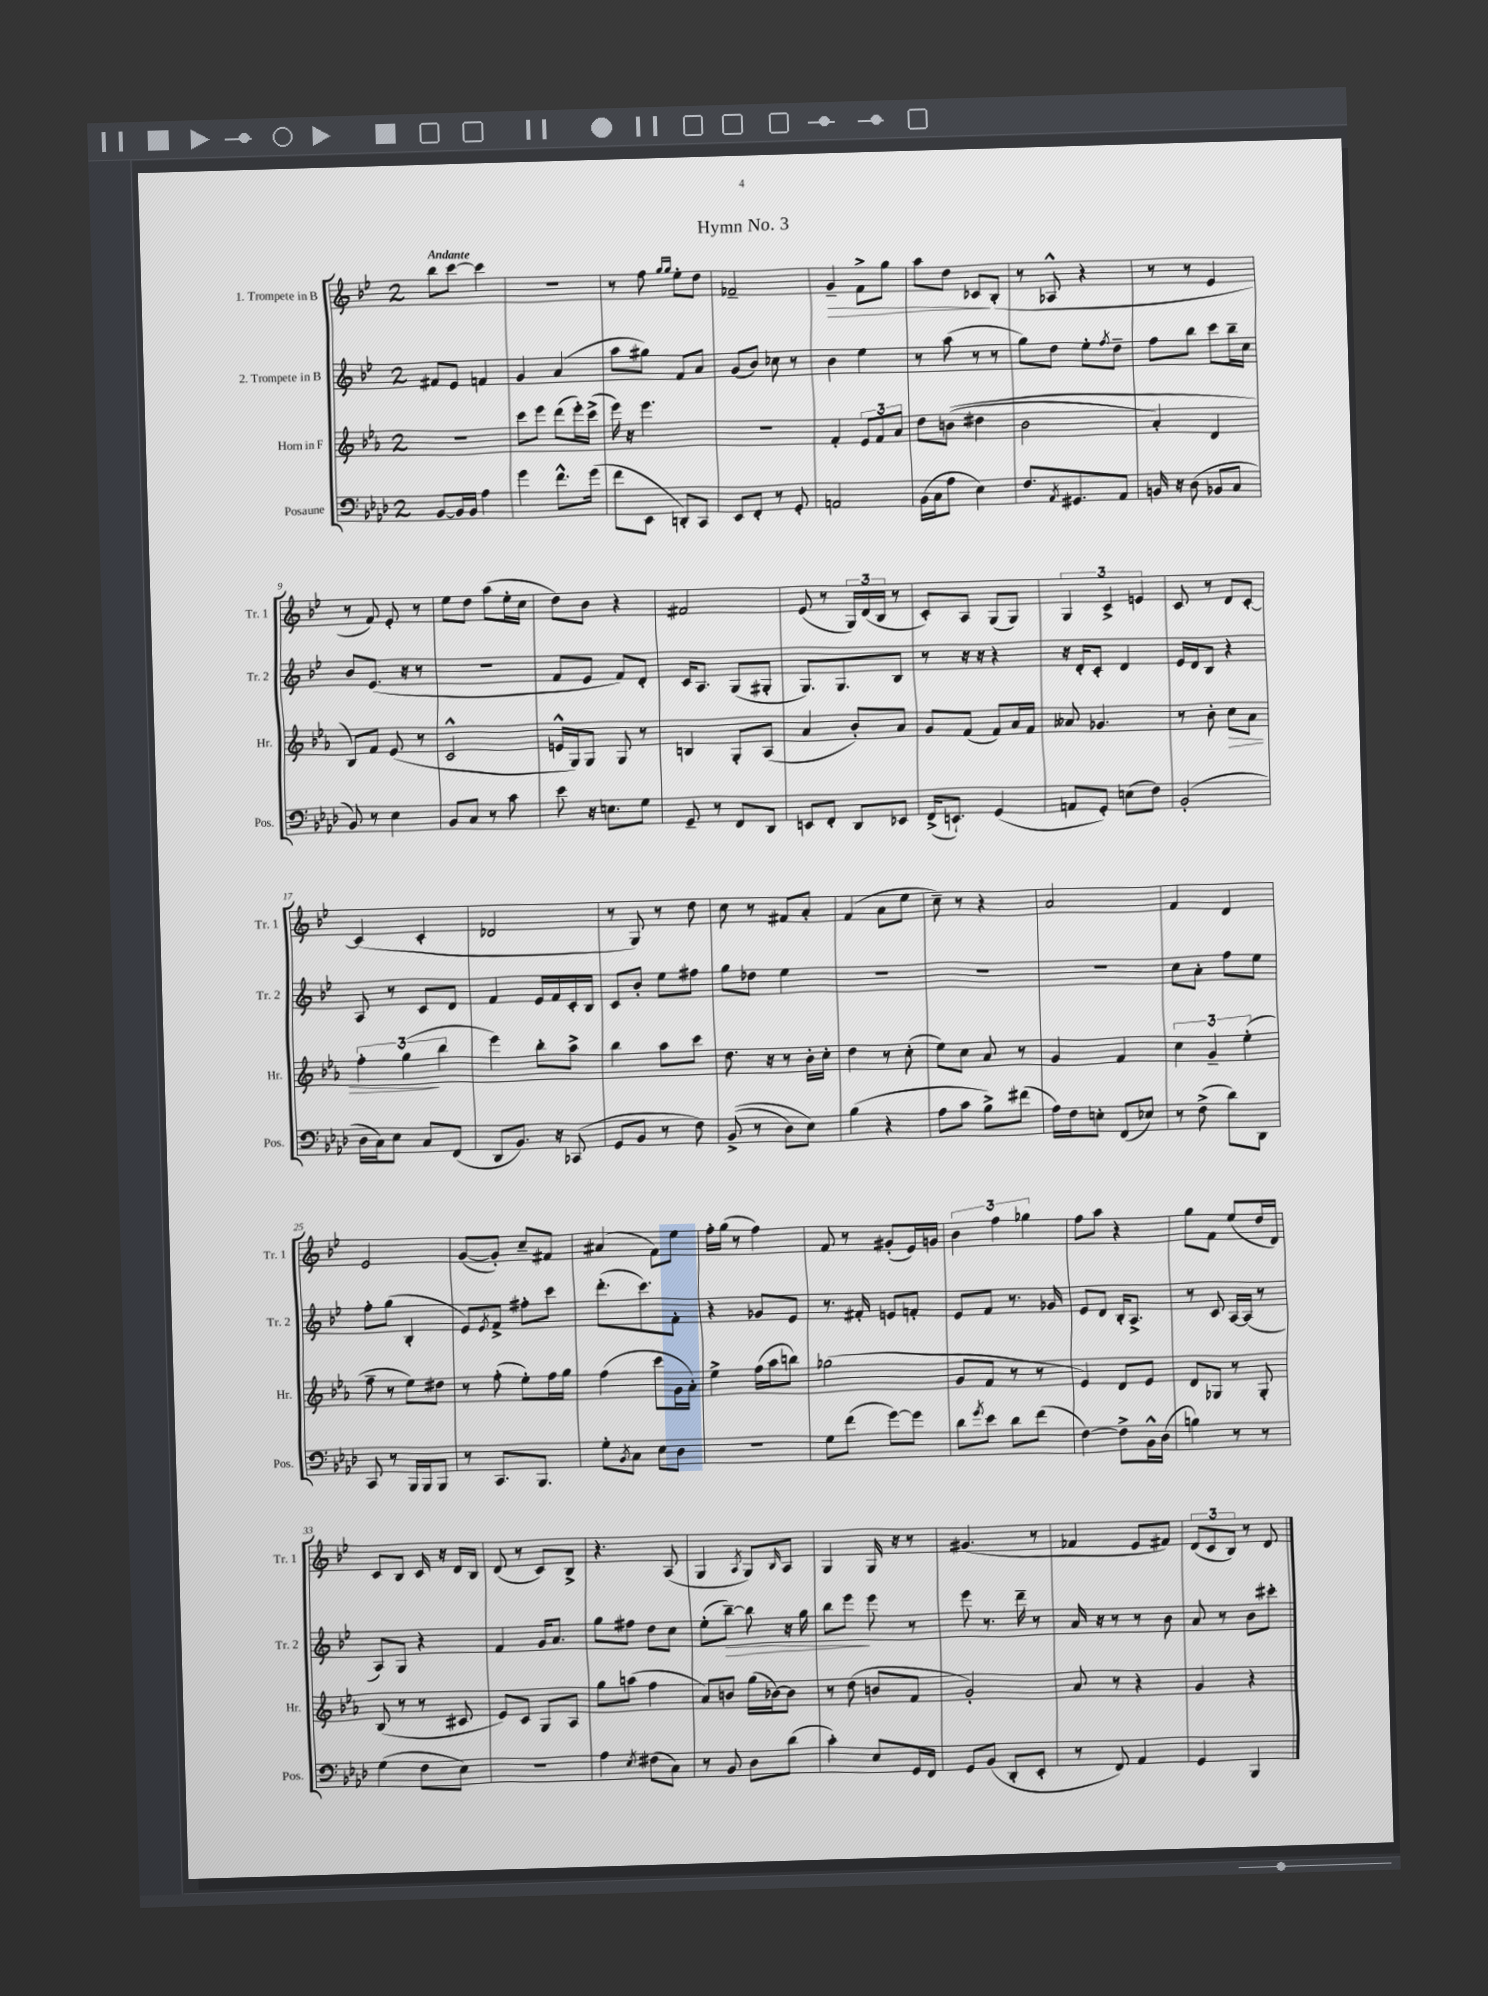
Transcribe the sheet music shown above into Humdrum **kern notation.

**kern	**kern	**kern	**kern
*staff4	*staff3	*staff2	*staff1
*clefF4	*clefG2	*clefG2	*clefG2
*k[b-e-a-d-]	*k[b-e-a-]	*k[b-e-]	*k[b-e-]
*M2/4	*M2/4	*M2/4	*M2/4
[8BB-	2r	8f#	8bb-
16BB-]	.	8e-	[8ccc
16BB-	.	.	.
4A-	.	4f	4ccc]
=	=	=	=
4g	8ccc	4g	2r
.	8eee-	.	.
8.f^^	(8ddd	(4a	.
.	16eee-')	.	.
(16g	(16ccc^	.	.
=	=	=	=
8f	16eee-)	8aa	8r
.	16r	.	.
8EE-	4.eee-	8gg#)	8ff
.	.	.	16qqgg
.	.	.	16qqgg
8DD')	.	8f	8ee-'
8CC	.	8a	8dd
=	=	=	=
8EE-	2r	(8g	2f-~
8FF'	.	8b-)	.
8r	.	8cc-	.
8GG'	.	8r	.
=	=	=	=
2AA	4f'	4b-	4g~
.	12e-	4ee-	8f^
.	12f	.	.
.	.	.	8gg
.	12a-	.	.
=	=	=	=
(16BB-	8dd	8r	8aa
16C	.	.	.
8A-	&((8b	(8aa	8dd
4E-)	4dd#	8r	8c-
.	.	8r	(8B-'
=	=	=	=
8.F	2b-	8gg)	8r
.	.	8dd	8A-^^
8qAA-	.	.	.
8.GG#	.	.	.
.	.	8ee-'	4r
.	.	8qff	.
8AA-	.	8dd~	.
=	=	=	=
16BB	4a-')	8ff	8r
16r	.	.	.
(8D-	.	8bb-	8r
8BB-	4d	8ccc	4e-
8C	.	16bb-~	.
.	.	16cc	.
=	=	=	=
8BB-)	8B-&)	8b-	8r
8r	8f	(8.e-	8f)
4E-	(8e-	.	8e-'
.	.	16r	.
.	8r	8r	8r
=	=	=	=
8BB-	2c^^	2r	8ee-
8C	.	.	8dd
8r	.	.	(8aa
8c	.	.	16ee-'
.	.	.	16cc
=	=	=	=
8e-	16e^^	8f	8dd)
.	16G)	.	.
16r	8G	8e-	8b-
8.E	.	.	.
.	8G	8f)	4r
8G	8r	8d'	.
=	=	=	=
8GG~	4B	16c	2f#
.	.	8.A	.
8r	.	.	.
8FF	8G'	(8G	.
8DD-	(8A-	8G#'	.
=	=	=	=
8EE	4a-	8.G)	(8e-
8FF'	.	.	8r
.	.	8.G	.
8DD-	8b-')	.	24G)
.	.	.	(24d
.	.	.	24B-
8EE-	8a-	8B-	8r
=	=	=	=
(16FF^	8g	8r	8c')
8.EE`)	.	.	.
.	(8f	16r	8A
.	.	16r	.
(4GG	8f)	4r	(8G
.	16a-	.	8G)
.	16f	.	.
=	=	=	=
8AA	8a--	16r	6G
.	.	16d'	.
8GG')	4.g-	8c'	.
.	.	.	6c^
(8E	.	4d	.
.	.	.	6e
8F)	.	.	.
=	=	=	=
(2BB-'	8r	16e-	8c
.	.	16d	.
.	8b-'	8B-	8r
.	8cc	4r	8d
.	8a-	.	[8c'
=	=	=	=
16D-	6ff'	8A	(4c]
16C)	.	.	.
8E-	.	8r	.
.	(6gg	.	.
8C	.	8c	4c'
.	6bb-	.	.
(8FF	.	8d	.
=	=	=	=
8DD-	4eee-)	4f	2d-
8.BB-)	.	.	.
.	8bb-'	16e-	.
16r	.	16f	.
(8CC-	8aa-^	16c'	.
.	.	16B-	.
=	=	=	=
8GG	4bb-	8c	8r
8BB-	.	8b-'	8G)
8r	8aa-	8ee-	8r
8F)	8ccc	8ff#	8dd
=	=	=	=
&((8BB-^	8.dd	8gg	8cc
8r	.	8dd-	8r
.	16r	.	.
8D-)	8r	4ee-	8f#
8E-&)	16b-'	.	8a'
.	16cc'	.	.
=	=	=	=
(4B-	4dd	2r	(4f
4r	8r	.	8a
.	(8cc'	.	8ee-
=	=	=	=
8A-	8ee-)	2r	8cc~)
8c	8cc	.	8r
8B-^)	8a-	.	4r
(8f#	8r	.	.
=	=	=	=
16A-)	4g	2r	2a
16F	.	.	.
8E'	.	.	.
(8FF	4f	.	.
8E-)	.	.	.
=	=	=	=
8r	6cc	8cc	4f
(8F^	.	8a'	.
.	6g~	.	.
8d-)	.	8ff	4d
.	(6ee-'	.	.
8DD-	.	8ee-	.
=	=	=	=
8CC	8ff~	8ff'	2e-
8r	8r	(8gg	.
16BBB-	8ee-)	4B-'	.
16BBB-	.	.	.
8BBB-	8dd#	.	.
=	=	=	=
8r	8r	8e-)	([8g
.	.	8qe-	.
8.CC	(8ff'	8f^	8g'])
.	8ee-')	8ff#'	8cc~
8.BBB-	.	.	.
.	16ff	8ccc	8f#
.	16gg	.	.
=	=	=	=
8G'	(4ff	(8.ddd'	(4a#
8qBB-	.	.	.
8C	.	.	.
.	.	8.ccc)	.
8E-	8ccc	.	8f)
8D-	16g	8f'	8ee-
.	16a-')	.	.
=	=	=	=
2r	4ee-^	4r	16ff'
.	.	.	(16gg
.	.	.	8r
.	(16ff	8g-	4ff)
.	16aa-	.	.
.	8bb)	8e-	.
=	=	=	=
8G	(2gg-	8.r	8f
(8f	.	.	8r
.	.	16f#'	.
[8g)	.	8e	(8g#'
8g]	.	8f'	16e-)
.	.	.	16g
=	=	=	=
8d-	8g	8e-	6b-
8qg	.	.	.
8e-	8f	8f	.
.	.	.	6ff
8d-	8r	8.r	.
.	.	.	6gg-
(8f	8r	.	.
.	.	16g-	.
=	=	=	=
[4F)	4e-)	8e-	8ff
.	.	8d	8aa
8F^]	8d	16B-'	4r
.	.	8.A^	.
16BB-^^	8e-	.	.
(16D-	.	.	.
=	=	=	=
4B)	8d	8r	8gg
.	8G-	8c	8f
8r	8r	[16A	(8ee-
.	.	(16A]	.
8r	8G-'	8r	16dd
.	.	.	16d)
=	=	=	=
(4G	(8B-	8A)	8c
.	8r	8G	8B-
8F	8r	4r	16c
.	.	.	16r
8E-)	8c#	.	16d
.	.	.	16B-
=	=	=	=
2r	8e-)	4f	(8d
.	8c	.	8r
.	8G	16g	8c)
.	.	8.a	.
.	8A-	.	8B-^
=	=	=	=
4A-	8gg	8gg	4.r
.	(8aa	8ff#	.
8qE-	.	.	.
(8F#	4ff	8dd	.
8C)	.	8cc	(8A
=	=	=	=
8r	8a-)	(8ee-'	4G
8BB-	8b	[8bb-~)	.
.	.	.	8qA
8D-	(16gg	8bb-]	8G)
.	[16b-)	.	.
.	.	.	16qqB-
(8d-	8b-]	16r	8A
.	.	16gg	.
=	=	=	=
4c')	8r	8bb-	4G
.	(8dd	8eee-	.
8E-	8b	8eee-	16G
.	.	.	16r
16GG	8f	8r	8r
16FF	.	.	.
=	=	=	=
8GG	2g')	8eee-	(4.g#
(8BB-	.	8.r	.
8DD-'	.	.	.
.	.	16ddd~	.
8EE-'	.	8r	8r
=	=	=	=
8r	8a-	16a	4f-
.	.	16r	.
8FF)	8r	8r	.
4AA-	4r	8r	8e-
.	.	8b-	8f#)
=	=	=	=
4GG	4g	8a	(12d
.	.	.	12c
.	.	8r	.
.	.	.	12B-)
4BBB-	4r	8b-	8r
.	.	8ccc#'	8d
==	==	==	==
*-	*-	*-	*-
